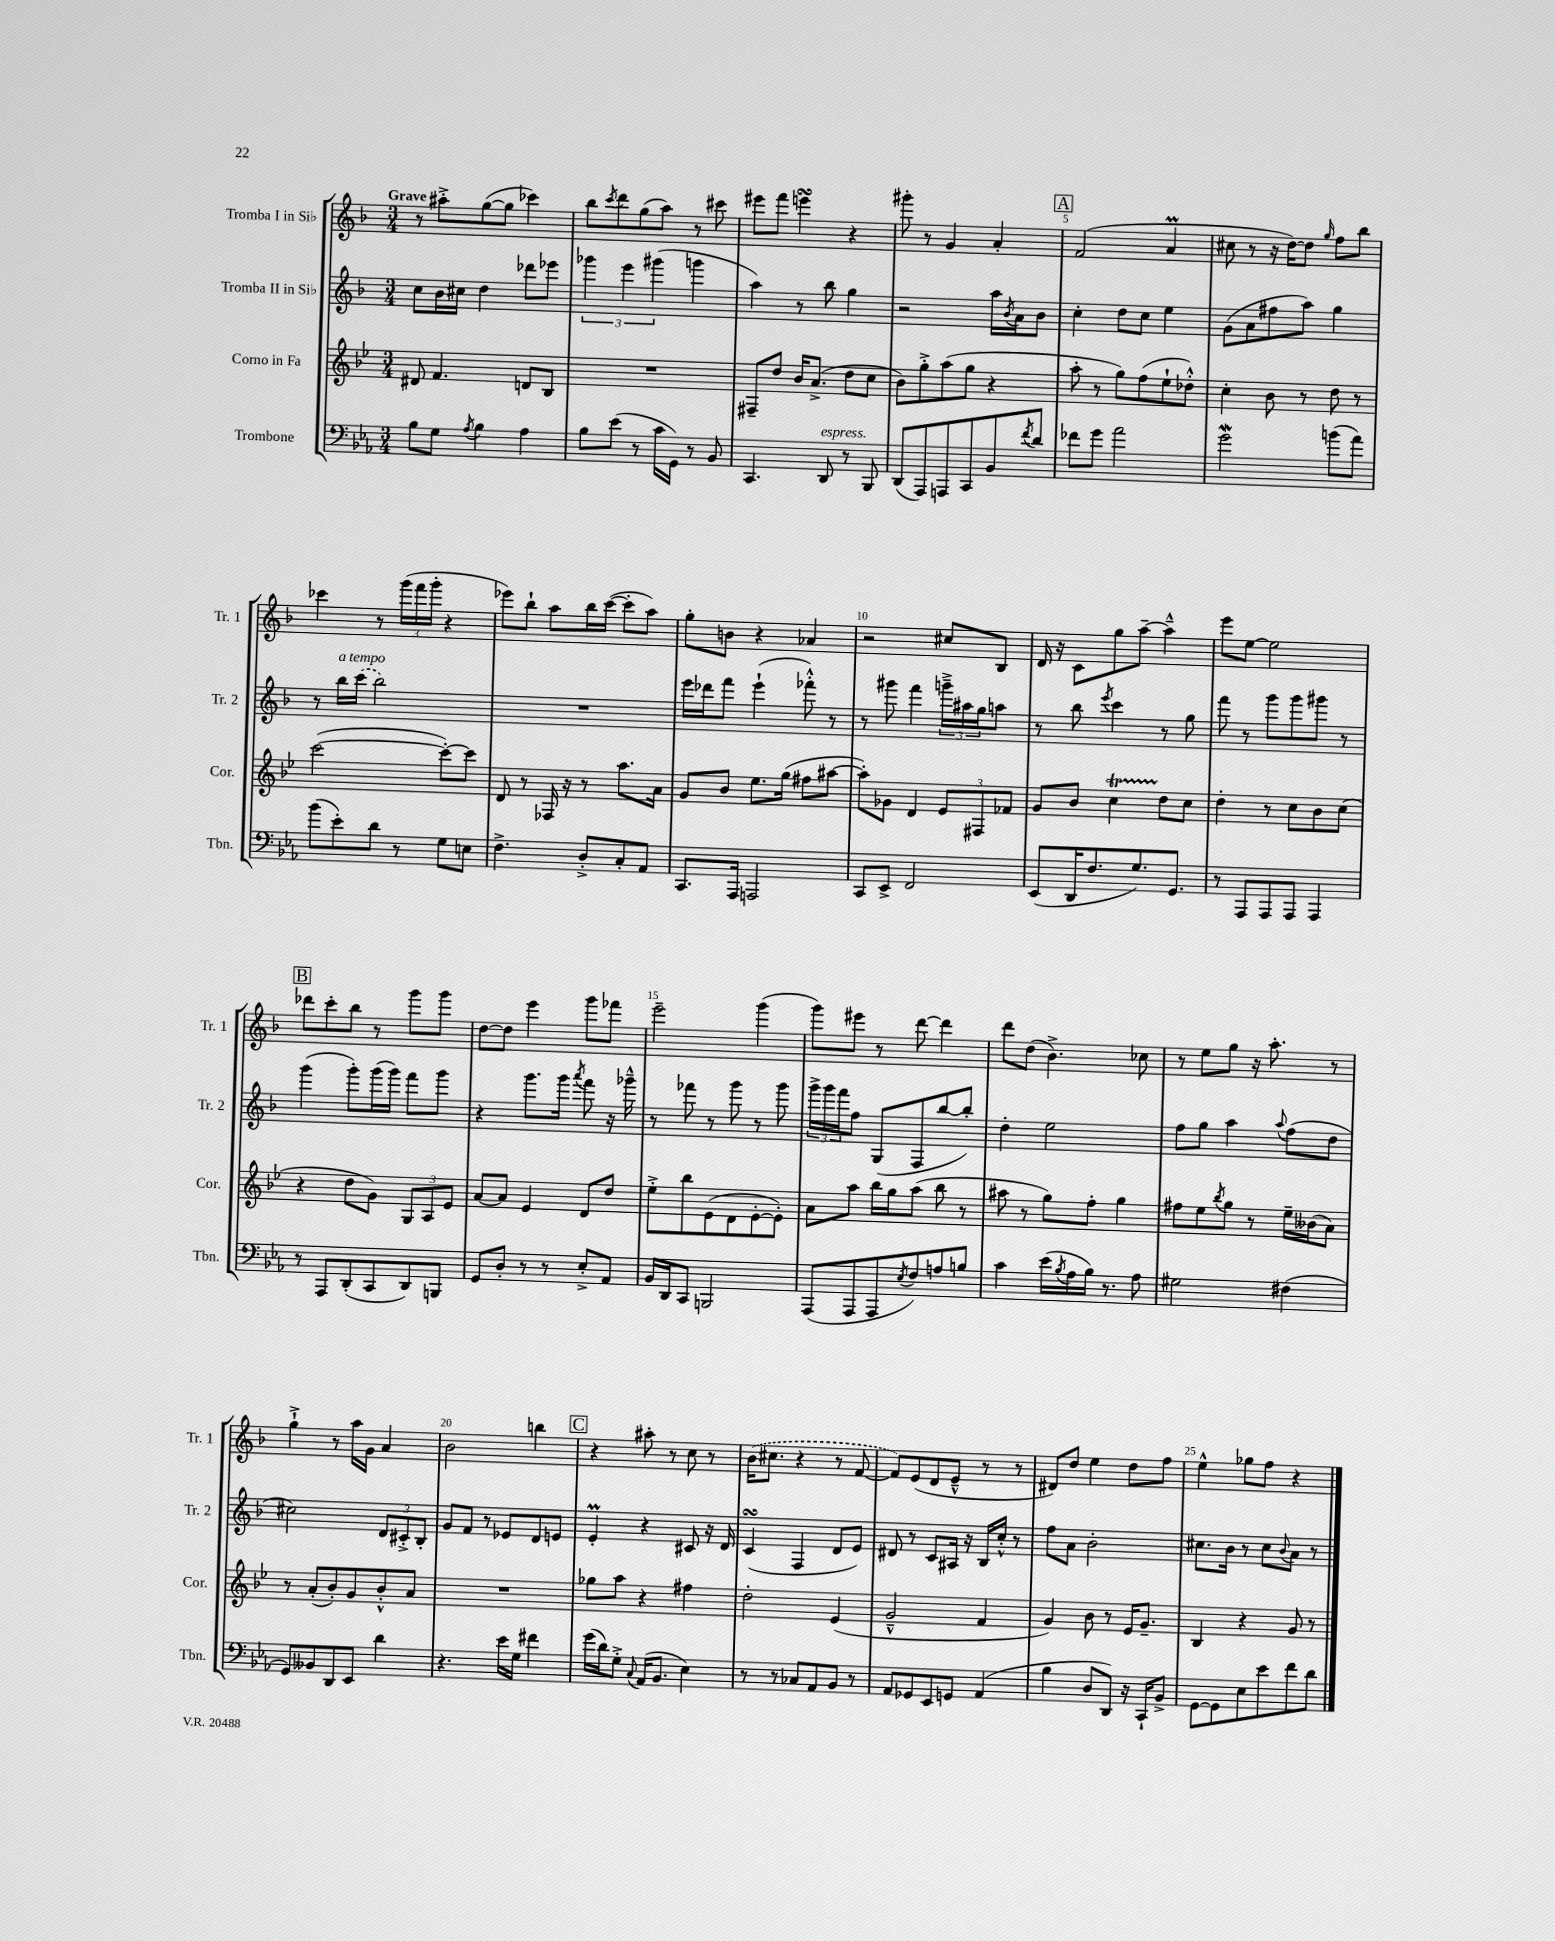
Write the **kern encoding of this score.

**kern	**kern	**kern	**kern
*part4	*part3	*part2	*part1
*staff4	*staff3	*staff2	*staff1
*I"Trombone	*I"Corno in Fa	*I"Tromba II in Si♭	*I"Tromba I in Si♭
*I'Tbn.	*I'Cor.	*I'Tr. 2	*I'Tr. 1
*clefF4	*clefG2	*clefG2	*clefG2
*k[b-e-a-]	*k[b-e-]	*k[b-]	*k[b-]
*M3/4	*M3/4	*M3/4	*M3/4
=1	=1	=1	=1
!	!	!	!LO:TX:a:B:t=Grave
8B-\L	8d#X/	8cc\L	8r
8G\J	4.f/	16b-\L	8aa#X'^\L
.	.	16cc#X\JJ	.
8qA-/	.	.	.
4B-\	.	4dd\	([8gg\
.	.	.	8gg\J]
4A-\	8dn/L	8ddd-X\L	4ccc-X\)
.	8B-/J	8eee-X\J	.
=2	=2	=2	=2
8B-\L	2.r	6ggg-X\	8bb-\L
.	.	.	8qccc/
(8e-\J	.	.	8ddd\
.	.	6eee\	.
8r	.	.	(8gg\
.	.	(6ggg#X\	.
16c\LL	.	.	8aa\J)
16GG\JJ)	.	.	.
8r	.	4gggn\	8r
8BB-/	.	.	8ccc#X\
=3	=3	=3	=3
4.CC/	8F#X~/L	4aa\)	8eee#X\L
.	8dd/J	.	8fff\J
.	16b-/KL	8r	4eeensSsS\
.	(8.a^/J	.	.
!LO:TX:a:i:t=espress.	!	!	!
8DD/	.	8bb-\	.
8r	8dd\L	4gg\	4r
8BBB-/	8cc\J	.	.
=4	=4	=4	=4
(8DD/L	8b-\L)	2r	8ggg#X'\
8AAA-/)	8gg'^\	.	8r
8AAAn/	(8aa\	.	4g/
8CC/	8gg\J	.	.
8BB-/	4r	16aa\LL	4a'/
.	.	8qb-/	.
.	.	16a\J	.
8qf/	.	.	.
8d/J	.	8b-\J	.
!!LO:REH:place=s1:t=A
=5	=5	=5	=5
8f-X\L	8aa'\	4cc'\	(2f/
8g\J	8r	.	.
2a-\	8gg\L)	8dd\L	.
.	(8ff\	8cc\J	.
.	8ee-`\	4ee\	4am/
.	8dd-X'^^\J)	.	.
=6	=6	=6	=6
2gW\	4cc'\	(8g\L	8cc#X\
.	.	8a\	8r
.	8b-\	8ff#X\	16r
.	.	.	[16dd\KL)
.	8r	8aa\J)	8dd\J]
.	.	.	16qqgg/
(8bn\L	8dd\	4gg\	8ff\L
8a-\J)	8r	.	8bb-\J
!!LO:LB:g=z
=7	=7	=7	=7
(8b-\L	([2ccc\	8r	4ccc-X\
!	!	!LO:TX:a:i:t=a tempo	!
8e-'\)	.	16bb-\LL	.
.	.	(16ccc\JJ	.
8d\J	.	2bb-\)	8r
8r	.	.	(24ggg\LL
.	.	.	24fff\
.	.	.	24ggg'\JJ
8G\L	8ccc'\L_)	.	4r
8En\J	8ccc\J]	.	.
=8	=8	=8	=8
4.F^\	8d/	2.r	8eee-X\L)
.	8r	.	8bb-`\J
.	16F-X/	.	8aa\L
.	16r	.	.
8D'^/L	8r	.	16bb-\L
.	.	.	([16ccc\JJ
8C'/	8.aa\L	.	8ccc'\L]
8AA-/J	.	.	8aa\J)
.	16a\Jk	.	.
=9	=9	=9	=9
8.CC/L	8g/L	16eee\LL	8gg'\L
.	.	16ddd-X\J	.
.	8b-/J	8fff\J	8bn\J
16AAA-/Jk	.	.	.
2AAAn/	8.ee-\L	(4eee`\	4r
.	(16gg\Jk	.	.
.	8ff#X\L	8fff-X'^^\)	4a-X/
.	[8aa#X\J	8r	.
=10	=10	=10	=10
8CC/L	8aa#'\L])	8r	2r
8EE-^/J	8g-X\J	8ggg#X\	.
2FF/	4d/	4fff\	.
.	12e-/L	24gggn~^\LL	8cc#X/L
.	.	24aa#X\	.
.	12F#X/	24gg\J	.
.	.	8aan\J	8B-/J
.	12f-X/J	.	.
=11	=11	=11	=11
(8EE-/L	8g/L	8r	16d/
.	.	.	16r
16DD/K	8b-/J	8bb-\	8c\L
8.F/	.	.	.
.	.	8qeee/	.
.	4ccT\	4ccc\	8gg\
8.G/)	.	.	[8aa~\J
.	8dd\L	8r	4aa~^^\]
8.GG/J	.	.	.
.	8cc\J	8gg\	.
=12	=12	=12	=12
8r	4dd'\	8fff\	8eee\L
8AAA-/L	.	8r	[8ee\J
8AAA-/	8r	8ggg\L	2ee\]
8AAA-/J	8cc\L	8ggg\	.
4AAA-/	8b-\	8ggg#X\J	.
.	(8cc\J	8r	.
!!LO:LB:g=z
!!LO:REH:place=s1:t=B
=13	=13	=13	=13
8r	4r	(4ggg\	8ddd-X\L
8AAA-/L	.	.	8ccc'\
(8DD'/	8dd\L	8ggg'\L)	8bb-\J
8CC/	8g\J)	(16ggg\L	8r
.	.	16ggg\JJ)	.
8DD/)	12G/L	8fff\L	8ggg\L
.	12A/	.	.
8BBBn/J	.	8ggg\J	8ggg\J
.	12e-/J	.	.
=14	=14	=14	=14
8GG/L	[8a/L	4r	[8dd\L
8D'/J	8a/J]	.	8dd\J]
8r	4e-/	8.ggg\L	4eee\
8r	.	.	.
.	.	16ggg\Jk	.
.	.	8qaaa/	.
8E-'^/L	8d/L	8fff\	8ggg\L
8AA-/J	8dd/J	16r	8fff-X\J
.	.	16ggg-X~^^\	.
=15	=15	=15	=15
16BB-/LL	8ee-'^\L	8r	2eee~\
16DD/J	.	.	.
8CC/J	8bb-\	8fff-X\	.
2BBBn/	(8e-\	8r	.
.	8d\	8ggg\	.
.	[8e-'\	8r	(4ggg\
.	8e-'\J])	8ggg\	.
=16	=16	=16	=16
(8AAA-/L	8a\L	24ggg^\LL	8ggg\L)
.	.	24ggg\	.
.	.	24fff\J	.
8AAA-/	8aa\J	8ff\J	8eee#X\J
8AAA-/	16bb-\LL	(8G/L	8r
.	16gg\J	.	.
8qE-/	.	.	.
8F/)	(8aa\J	8F/	[8ddd\
8An/	8bb-\	[8bb-/	4ddd\]
8Bn/J	8r	8bb-'/J])	.
=17	=17	=17	=17
4c\	8aa#X\	4dd'\	8ddd\L
.	8r	.	(8dd\J
(16e-\LL	8gg\L)	2ee\	4.b-^\)
8qB-/	.	.	.
16A-\	.	.	.
16B-\JJ)	8ff'\J	.	.
8.r	.	.	.
.	4gg\	.	.
8A-\	.	.	8cc-X\
=18	=18	=18	=18
2G#X\	8ff#X\L	8ff\L	8r
.	8ee-\	8gg\J	8ee\L
.	8qbb-/	.	.
.	8gg\J	4aa\	8gg\J
.	8r	.	16r
.	.	.	8.aa'\
.	.	8qqaa/	.
(4F#X\	16ee-~\LL	(8ff\L	.
.	(16b--X\J	.	.
.	8a\J)	8dd\J	8r
!!LO:LB:g=z
=19	=19	=19	=19
8GG/L)	8r	2cc#X\)	4gg`^\
8BB--X/	(8a'/L	.	.
8DD/	8b-'/)	.	8r
8EE-/J	8g/	.	16aa\LL
.	.	.	16g\JJ
4d\	8b-'^^/	12d/L	4a/
.	.	12c#X'^/	.
.	8a/J	.	.
.	.	12B-'/J	.
=20	=20	=20	=20
4.r	2.r	8g/L	2b-\
.	.	8f/J	.
.	.	8r	.
16e-\LL	.	8e-X/L	.
16G\JJ	.	.	.
4f#X\	.	8d/	4bbn\
.	.	8en/J	.
!!LO:REH:place=s1:t=C
=21	=21	=21	=21
(16g\LL	8gg-X\L	4em'/	4r
16d\J)	.	.	.
8G'^\J	8aa\J	.	.
8qqC/	.	.	.
(16AA-/KL	4r	4r	8aa#X'\
8.BB-/J	.	.	.
.	.	.	8r
4E-\)	4ff#X\	8c#X/	8cc\
.	.	16r	8r
.	.	16d/	.
=22	=22	=22	=22
8r	2dd'\	(4csSSS/	(16b-\KL
.	.	.	8.cc#X\J
8r	.	.	.
8C-X/L	.	4F/	4r
8AA-/	.	.	.
8BB-/J	(4e-/	8d/L	8r
8r	.	8e/J)	[8f/
=23	=23	=23	=23
8AA-/L	2g~^^/	8d#X/	8f/L])
8GG-X/	.	8r	(8e/
8EE-/	.	8c/L	8d/
8GGn/J	.	16A#X/Jk	8e~^^/J
.	.	16r	.
(4AA-/	4f/	16B-/LL	8r
.	.	16cc'^^/JJ	.
.	.	8r	8r
=24	=24	=24	=24
4B-\	4g/)	8ff\L	8d#X/L)
.	.	8a\J	8dd/J
8D/L	8b-\	2b-'\	4ee\
8DD/J)	8r	.	.
16r	16e-/KL	.	8dd\L
16CC`/KL	8.g~/J	.	.
8BB-^/J	.	.	8ff\J
=25	=25	=25	=25
[8GG\L	4B-/	8.cc#X\L	4ee^^\
8GG\]	.	.	.
.	.	16b-\Jk	.
8E-\	4r	8r	8gg-X\L
8e-\	.	8cc#\L	8ff\J
.	.	8qqb-/	.
8f\	8g/	8a\J	4r
8d\J	8r	8r	.
==	==	==	==
*-	*-	*-	*-
